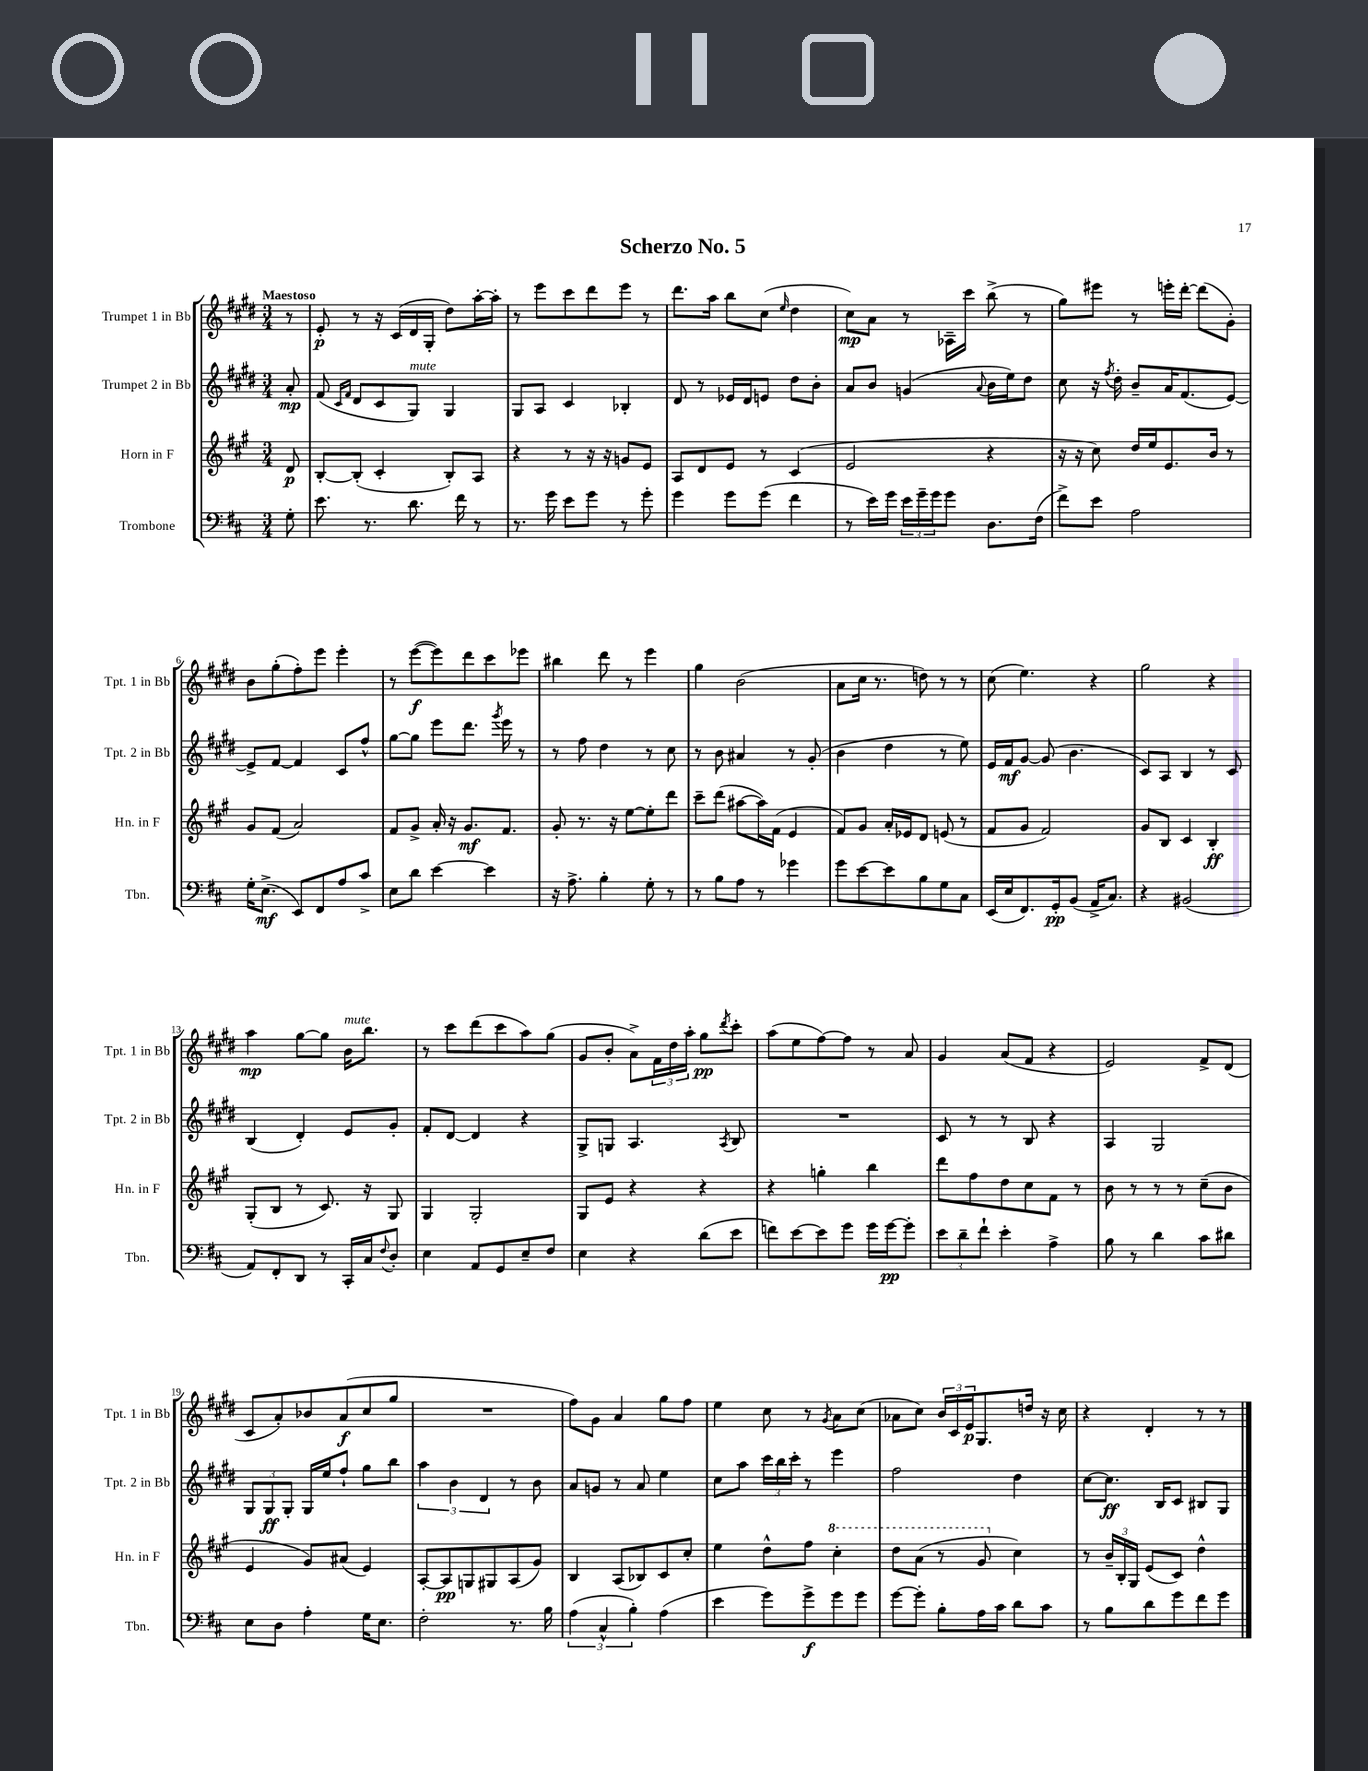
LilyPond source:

\header { title = "Scherzo No. 5" }
<<
\new StaffGroup <<
\new Staff = "s0" \with { instrumentName = "Trumpet 1 in Bb" shortInstrumentName = "Tpt. 1 in Bb" } {
    \clef treble \key e \major \numericTimeSignature \time 3/4 \partial 8 \tempo "Maestoso"
    r8 |
    e'8-.\p r8 r16 cis'16( dis'16 gis16-. dis''8) a''16~-. a''16-. |
    r8 e'''8 cis'''8 dis'''8 e'''8 r8 |
    dis'''8. a''16 b''8 cis''8( \grace { e''16 } dis''4 |
    cis''8\mp) a'8 r8 aes16-- cis'''16 b''8->( r8 |
    gis''8) eis'''8 r8 e'''16-. dis'''16~-. dis'''8( gis'8-.) |
    b'8 gis''8-.( fis''8-.) e'''8 e'''4-. |
    r8 e'''8~\f( e'''8) dis'''8 cis'''8 ees'''8 |
    bis''4 dis'''8 r8 e'''4 |
    gis''4 b'2( |
    a'8 cis''16 r8. d''8) r8 r8 |
    cis''8( e''4.) r4 |
    gis''2 r4 |
    a''4\mp gis''8~ gis''8 b'16^\markup { \italic "mute" } b''8. |
    r8 cis'''8 dis'''8( cis'''8 a''8) gis''8( |
    gis'8 b'8-. a'8->) \tuplet 3/2 { fis'16 dis''16 a''16-. } gis''8\pp \acciaccatura { dis'''8 } cis'''8-. |
    a''8( e''8 fis''8~) fis''8 r8 a'8 |
    gis'4 a'8( fis'8 r4 |
    e'2) fis'8-> dis'8( |
    cis'8 a'8-.) bes'8 a'8\f( cis''8 gis''8 |
    R2. |
    fis''8) gis'8 a'4 gis''8 fis''8 |
    e''4 cis''8 r8 \acciaccatura { gis'8 } a'8 cis''8( |
    aes'8 cis''8) \tuplet 3/2 { b'16 cis'16 e'16\p } gis8. d''16 r16 cis''16 |
    r4 dis'4-. r8 r8 \bar "|." |
}
\new Staff = "s1" \with { instrumentName = "Trumpet 2 in Bb" shortInstrumentName = "Tpt. 2 in Bb" } {
    \clef treble \key e \major \numericTimeSignature \time 3/4 \partial 8
    a'8-.\mp |
    fis'8( \grace { cis'16 fis'16 } dis'8 cis'8 gis8^\markup { \italic "mute" }) gis4 |
    gis8 a8 cis'4 bes4-. |
    dis'8 r8 ees'16 dis'16 e'8 dis''8 b'8-. |
    a'8 b'8 g'4( \appoggiatura { a'8 } b'16 e''16) dis''8 |
    cis''8 r16 \acciaccatura { fis''8 } dis''16-. b'8-- a'16 fis'8.( e'8~) |
    e'8-> fis'8~ fis'4 cis'8 fis''8-^ |
    gis''8~ gis''8 e'''8 dis'''8. \acciaccatura { gis'''8 } e'''16 r8 |
    r8 fis''8 dis''4 r8 cis''8 |
    r8 b'8 ais'4 r8 gis'8-.( |
    b'4 dis''4 r8 e''8) |
    e'16 fis'16\mf gis'8~ gis'8( b'4. |
    cis'8) a8 b4 r8 cis'8 |
    b4( dis'4-.) e'8 gis'8-. |
    fis'8-. dis'8~ dis'4 r4 |
    gis8-> g8 a4. \acciaccatura { a8 } b8 |
    R2. |
    cis'8 r8 r8 b8 r4 |
    a4 gis2 |
    \tuplet 3/2 { gis8 gis8\ff gis8-. } gis16 e''16 fis''8-! gis''8 b''8 |
    \tuplet 3/2 { a''4 b'4 dis'4 } r8 b'8 |
    a'8 g'8 r8 a'8 e''4 |
    cis''8 a''8 \tuplet 3/2 { cis'''16 b''16 cis'''16-. } r8 e'''4 |
    fis''2 dis''4 |
    cis''8~ cis''8.\ff b16 cis'8 bis8 gis8 \bar "|." |
}
\new Staff = "s2" \with { instrumentName = "Horn in F" shortInstrumentName = "Hn. in F" } {
    \clef treble \key a \major \numericTimeSignature \time 3/4 \partial 8
    d'8\p |
    b8~-. b8-.( cis'4-. b8-.) a8 |
    r4 r8 r16 r16 g'8 e'8 |
    a8 d'8 e'8 r8 cis'4( |
    e'2 r4 |
    r16 r16 cis''8) d''16 e''16 e'8. b'16 r8 |
    gis'8 fis'8( a'2) |
    fis'8 gis'8-> a'16-. r16 gis'8.\mf fis'8. |
    gis'8-. r8. r16 e''8~ e''8-. d'''8 |
    cis'''8-- d'''8( ais''8~ ais''16) fis'16( e'4 |
    fis'8) gis'8 a'16-. ees'16 d'8 e'8( r8 |
    fis'8 gis'8 fis'2) |
    gis'8 b8 cis'4 b4-.\ff |
    gis8-.( b8 r8 cis'8.) r16 gis8 |
    gis4 gis2-. |
    gis8 e'8 r4 r4 |
    r4 g''4-. b''4 |
    d'''8 fis''8 d''8 cis''8 fis'8 r8 |
    b'8 r8 r8 r8 cis''8--( b'8 |
    e'4 gis'8) ais'8( e'4) |
    a8~-. a8\pp g8 gis8 a8( gis'8) |
    b4 a8( bes8) cis'8 cis''8-. |
    e''4 d''8-^ fis''8 \ottava #1 cis'''4-. |
    d'''8 a''8( r8 gis''8 \ottava #0 cis''4) |
    r8 \tuplet 3/2 { b'16-- b16-. gis16 } e'8( cis'8) d''4-^ \bar "|." |
}
\new Staff = "s3" \with { instrumentName = "Trombone" shortInstrumentName = "Tbn." } {
    \clef bass \key d \major \numericTimeSignature \time 3/4 \partial 8
    g8-. |
    e'8. r8. d'8. fis'16 r8 |
    r8. g'16 e'8 g'8 r8 g'8-. |
    g'4 g'8 g'8( fis'4 |
    r8 e'16) g'16 \tuplet 3/2 { e'16 g'16-- g'16 } g'8 d8. fis16( |
    fis'8->) e'8 a2 |
    g16-. e8.->\mf( e,8) fis,8 a8 cis'8-> |
    e8 d'8 e'4~ e'4 |
    r16 a8.-> b4-. g8-. r8 |
    r8 b8 a8 r8 ges'4 |
    g'8 e'8~ e'8 b8 g8 cis8 |
    e,16( e16 fis,8.) g,16-.\pp b,8( a,16-> cis8.) |
    r4 bis,2( |
    a,8) fis,8-. d,8 r8 cis,16-. cis16 \appoggiatura { fis8 } d8-. |
    e4 a,8 g,8 e8-- fis8 |
    e4 r4 d'8( e'8 |
    f'8) e'8~ e'8 g'8 g'16 g'16~\pp g'8-. |
    \tuplet 3/2 { e'8 d'8-- fis'8-! } e'4-. a4-> |
    b8 r8 d'4 cis'8 dis'8 |
    e8 d8 a4-. g16 e8. |
    fis2-. r8. b16 |
    \tuplet 3/2 { a4( cis4-^ b4-.) } a4( |
    e'4 g'8) g'8->\f g'8 g'8 |
    g'8~ g'8-. b8-. a16 cis'16 d'8 cis'8 |
    r8 b8 d'8 g'8 fis'8 g'8 \bar "|." |
}
>>
>>
